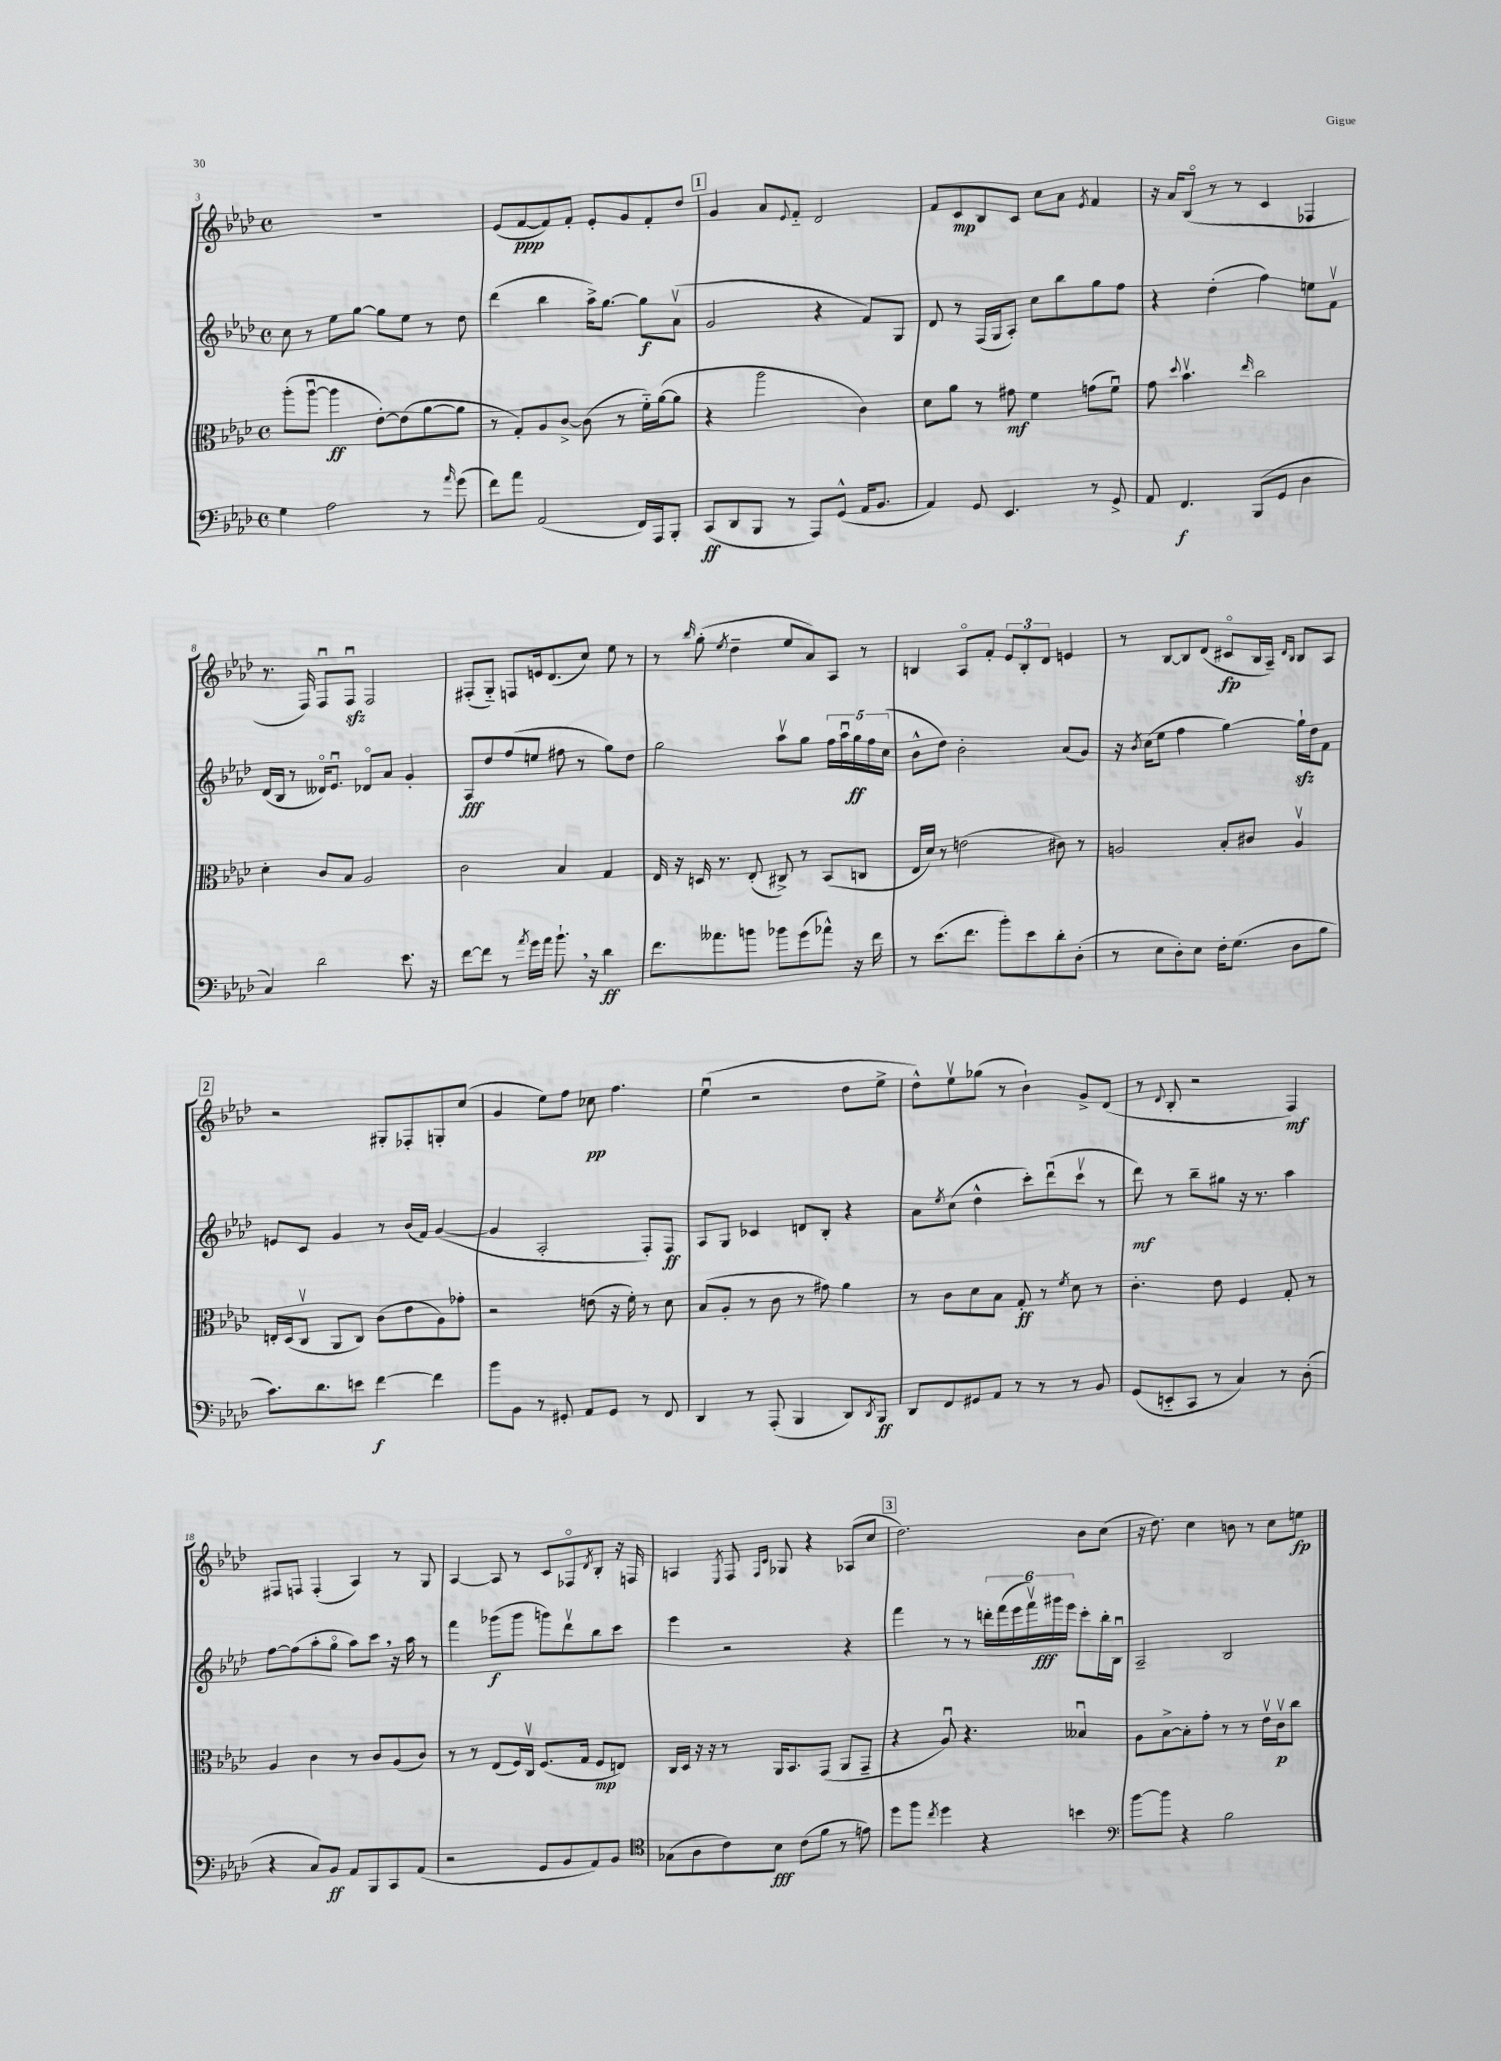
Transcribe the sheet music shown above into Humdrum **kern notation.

**kern	**dynam	**kern	**dynam	**kern	**dynam	**kern	**dynam
*part4	*part4	*part3	*part3	*part2	*part2	*part1	*part1
*staff4	*staff4	*staff3	*staff3	*staff2	*staff2	*staff1	*staff1
*clefF4	*	*clefC3	*	*clefG2	*	*clefG2	*
*k[b-e-a-d-]	*	*k[b-e-a-d-]	*	*k[b-e-a-d-]	*	*k[b-e-a-d-]	*
*M4/4	*	*M4/4	*	*M4/4	*	*M4/4	*
*met(c)	*	*met(c)	*	*met(c)	*	*met(c)	*
=3	=3	=3	=3	=3	=3	=3	=3
4G\	.	(8aa-'\L	.	8cc\	.	1r	.
.	.	[8aa-u\J	.	8r	.	.	.
2A-\	.	4aa-\]	ff	8ee-\L	.	.	.
.	.	.	.	[8gg\J	.	.	.
.	.	[8e-'\L)	.	8gg\L]	.	.	.
.	.	(8e-\]	.	8ee-\J	.	.	.
8r	.	[8a-\	.	8r	.	.	.
16qqa-/	.	.	.	.	.	.	.
(8g\	.	8a-\J]	.	8dd-\	.	.	.
=4	=4	=4	=4	=4	=4	=4	=4
8f\L)	.	8r	.	(4ddd-\	.	(8e-/L	.
8a-\J	.	8G'/L)	.	.	.	[8f/	ppp
(2AA-/	.	8A-/	.	4bb-\	.	8f/])	.
.	.	[8c^/J	.	.	.	8f'/J	.
.	.	(8c\]	.	16aa-^\KL)	.	8e-'/L	.
.	.	.	.	[8.gg\J	.	.	.
.	.	8r	.	.	.	8g/	.
16FF/LL)	.	16f\LL)	.	8gg\L]	f	8f'/	.
16AAA-/J	.	([16a-\J	.	.	.	.	.
8BBB-'/J	.	8a-\J]	.	(8a-v\J	.	8dd-/J	.
!!LO:REH:place=s1:t=1
=5	=5	=5	=5	=5	=5	=5	=5
(8CC/L	ff	4r	.	2g/	.	4g/	.
8DD-/	.	.	.	.	.	.	.
8BBB-/J	.	2aa-\	.	.	.	8a-/L	.
.	.	.	.	.	.	8qqe-/	.
8r	.	.	.	.	.	8f/J	.
8AAA-/L)	.	.	.	4r	.	2d-/	.
(8GG^^/J	.	.	.	.	.	.	.
16AA-/KL	.	4c\)	.	8f/L)	.	.	.
8.BB-/J	.	.	.	.	.	.	.
.	.	.	.	8G/J	.	.	.
=6	=6	=6	=6	=6	=6	=6	=6
4AA-/)	.	8d-\L	.	8d-/	.	8f/L	.
.	.	8a-\J	.	8r	.	8c/	mp
8GG/	.	8r	.	(16F/LL	.	8B-/	.
.	.	.	.	16G/J	.	.	.
4.EE-/	.	8g#X\	mf	8A-'/J)	.	8c/J	.
.	.	4f\	.	8cc\L	.	8cc\L	.
.	.	.	.	8bb-\	.	8a-\J	.
.	.	.	.	.	.	8qe-/	.
8r	.	(8gn\L	.	8gg\	.	4f/	.
8GG^/	.	8fu\J)	.	8ff\J	.	.	.
=7	=7	=7	=7	=7	=7	=7	=7
8AA-/	.	8g\	.	4r	.	16r	.
.	.	.	.	.	.	16a-/KL	.
.	.	8qqdd-/	.	.	.	.	.
4.FF/	f	4.b-v\	.	.	.	(8B-/J	.
.	.	.	.	(4dd-'\	.	8r	.
.	.	.	.	.	.	8r	.
.	.	16qqee-/	.	.	.	.	.
(8BBB-/L	.	2cc\	.	4ff\)	.	4c/	.
8GG/J	.	.	.	.	.	.	.
4D-\	.	.	.	8een\L	.	4F-X/	.
.	.	.	.	8fv\J	.	.	.
!!LO:LB:g=z
=8	=8	=8	=8	=8	=8	=8	=8
4C/)	.	4d-'\	.	(16d-/LL	.	8.r	.
.	.	.	.	16B-/JJ	.	.	.
.	.	.	.	8r	.	.	.
.	.	.	.	.	.	16F/)	.
2d-\	.	8c/L	.	16d--X/KL)	.	8Fu/L	.
.	.	.	.	8.e-u/J	.	.	.
.	.	8B-/J	.	.	.	8Fzzu/J	.
.	.	2A-/	.	8d-X/L	.	2F/	.
.	.	.	.	8a-/J	.	.	.
8.e-\	.	.	.	4g'/	.	.	.
16r	.	.	.	.	.	.	.
=9	=9	=9	=9	=9	=9	=9	=9
[8f\L	.	2c\	.	8A-/L	fff	(8F#X'/L	.
8f\J]	.	.	.	8dd-/	.	8G/J)	.
8r	.	.	.	(8ff/	.	8Fn/L	.
8qa-/	.	.	.	.	.	.	.
16g\LL	.	.	.	8een/J	.	16en/k	.
16a-\JJ	.	.	.	.	.	(8.d-/	.
8.b-`,\	.	4B-/	.	8ff#X\	.	.	.
.	.	.	.	8r	.	8cc/J)	.
16r	.	.	.	.	.	.	.
4d-\	ff	4G/	.	8gg\L)	.	8ee-\	.
.	.	.	.	8dd-\J	.	8r	.
=10	=10	=10	=10	=10	=10	=10	=10
8.f\L	.	16E-/	.	2gg\	.	8r	.
.	.	16r	.	.	.	.	.
.	.	.	.	.	.	16qqbb-/	.
.	.	16Dn/	.	.	.	(8gg'\	.
8.a--X\	.	8.r	.	.	.	.	.
.	.	.	.	.	.	8qee-/	.
.	.	.	.	.	.	4dd-~\	.
8bn\J	.	(8E-'/	.	.	.	.	.
8b-X\L	.	8C#X^/)	.	8aa-v\L	.	8ee-/L	.
(8g\	.	8r	.	8gg\J	.	8a-/)	.
8a-X^^\J)	.	(8BB-/L	.	20ff\LL	.	8A-/J	.
.	.	.	.	20aa-u\	.	.	.
.	.	.	.	20gg\	ff	.	.
16r	.	8Cn/J	.	.	.	8r	.
.	.	.	.	20ff\	.	.	.
16f\	.	.	.	.	.	.	.
.	.	.	.	(20cc\JJ	.	.	.
=11	=11	=11	=11	=11	=11	=11	=11
8r	.	16E-/LL	.	8b-^^\L	.	4Bn/	.
.	.	16d-/JJ)	.	.	.	.	.
(8.e-\L	.	8r	.	8dd-\J)	.	.	.
.	.	(2en\	.	2b-'\	.	8A-/L	.
8.f\J	.	.	.	.	.	.	.
.	.	.	.	.	.	8f'/J	.
8b-'\L)	.	.	.	.	.	12e-/L	.
.	.	.	.	.	.	12B'/	.
8e-\	.	.	.	.	.	.	.
.	.	.	.	.	.	12d-/J	.
8d-'\	.	8c#X\)	.	(8a-/L	.	4en/	.
(8D-'\J	.	8r	.	8g/J)	.	.	.
=12	=12	=12	=12	=12	=12	=12	=12
8r	.	2An/	.	16r	.	8r	.
.	.	.	.	8qb-/	.	.	.
.	.	.	.	(16cc\KL	.	.	.
8E-\L	.	.	.	8ee-\J	.	[8B-/L	.
8D-'\)	.	.	.	4ff\	.	8B-/]	.
8E-\J	.	.	.	.	.	(8d-/J	.
16F'\KL	.	8B-'/L	.	[4gg\)	.	8c#X/L	fp
(8.G\J	.	.	.	.	.	.	.
.	.	8c#X/J	.	.	.	16B-/L	.
.	.	.	.	.	.	16A-~/JJ)	.
.	.	.	.	.	.	16qqd-/LL	.
.	.	.	.	.	.	16qqB-/JJ	.
8D-\L	.	4Av/	.	16ggzz`\LL]	.	8B-/L	.
.	.	.	.	16dd-\J	.	.	.
8B-\J	.	.	.	8f\J	.	8A-/J	.
!!LO:LB:g=z
!!LO:REH:place=s1:t=2
=13	=13	=13	=13	=13	=13	=13	=13
8.c\L)	.	16En'/LL	.	8en/L	.	2r	.
.	.	(16D-/J	.	.	.	.	.
.	.	8Cv/J	.	8c/J	.	.	.
8.d-\	.	.	.	.	.	.	.
.	.	8AA-/L	.	4g/	.	.	.
8en\J	.	8C/J)	.	.	.	.	.
[4f\	f	(8c\L	.	8r	.	8G#X'/L	.
.	.	8e-\	.	(16b-/LL	.	8F-X'/	.
.	.	.	.	16f/JJ)	.	.	.
4f\]	.	8A-\)	.	([4g/	.	8Gn'/	.
.	.	8g-X'\J	.	.	.	(8cc/J	.
=14	=14	=14	=14	=14	=14	=14	=14
8b-\L	.	2r	.	4g/]	.	4g/	.
8BB-\J	.	.	.	.	.	.	.
8r	.	.	.	2A-'/	.	8ee-\L)	.
8GG#X'/	.	.	.	.	.	8ff\J	.
8AA-/L	.	(8en\	.	.	.	8cc-X\	pp
8GG#/J	.	16r	.	.	.	4.ff\	.
.	.	16f'\)	.	.	.	.	.
8r	.	8r	.	8F'/L)	.	.	.
8FF/	.	8d-\	.	8F/J	ff	.	.
=15	=15	=15	=15	=15	=15	=15	=15
4DD-/	.	(8B-/L	.	8A-/L	.	(4ee-u\	.
.	.	8A-'/J	.	8G/J	.	.	.
8r	.	8r	.	4c-X/	.	2r	.
(8AAA-'/	.	8c\	.	.	.	.	.
4BBB-/	.	8r	.	8dn/L	.	.	.
.	.	8g#X\)	.	8B-'/J	.	.	.
8DD-/L)	.	4a-\	.	4r	.	8dd-\L	.
8qDD-/	.	.	.	.	.	.	.
8BBB-/J	ff	.	.	.	.	8ee-^\J	.
=16	=16	=16	=16	=16	=16	=16	=16
8DD-/L	.	8r	.	8a-\L	.	8dd-^^\L)	.
.	.	.	.	8qee-/	.	.	.
8FF/	.	8c\L	.	(8cc\J	.	8ee-v\	.
8GG#X/	.	8d-\	.	4dd-^^\	.	(8gg-X\J	.
8AA-/J	.	8B-\J	.	.	.	8r	.
8r	.	8G'/	ff	8ccc'\L)	.	4b-`\)	.
8r	.	8r	.	(8ddd-u\	.	.	.
.	.	8qf/	.	.	.	.	.
8r	.	8d-\	.	8cccv\J	.	8g^/L	.
8BB-/	.	8r	.	8r	.	(8d-/J	.
=17	=17	=17	=17	=17	=17	=17	=17
(8GG/L	.	4.c'\	.	8ddd-\)	mf	8r	.
.	.	.	.	.	.	8qqd-/	.
8EEn/	.	.	.	8r	.	8B-'/	.
8CC/J	.	.	.	8bb-~\L	.	2r	.
8r	.	8e-\	.	8gg#X\J	.	.	.
4C/)	.	4F/	.	16r	.	.	.
.	.	.	.	8.r	.	.	.
8r	.	8G'/	.	4aa-\	.	4F/)	mf
(8D-'\	.	8r	.	.	.	.	.
!!LO:LB:g=z
=18	=18	=18	=18	=18	=18	=18	=18
4r	.	4A-/	.	[8ff\L	.	8F#X/L	.
.	.	.	.	(8ff\]	.	8Fn/J	.
8C/L)	.	4c\	.	8aa-'\	.	(4F'/	.
8BB-/J	ff	.	.	8gg\J	.	.	.
8AA-/L	.	8r	.	8aa-\L)	.	4A-/)	.
8BBB-/	.	8c/L	.	8ccc,\J	.	.	.
8CC/	.	(8A-/	.	16r	.	8r	.
.	.	.	.	16aa-\	.	.	.
(8AA-/J	.	8c/J)	.	8r	.	8G/	.
=19	=19	=19	=19	=19	=19	=19	=19
2r	.	8r	.	4fff\	.	[4A-/	.
.	.	8r	.	.	.	.	.
.	.	(8E-/L	.	(8ggg-X\L	f	8A-/]	.
.	.	16F/L)	.	8ggg-\J	.	8r	.
.	.	16Cv/JJ	.	.	.	.	.
8GG/L	.	(8.F/L	.	8gggn\L)	.	8c/L	.
8BB-/	.	.	.	8ddd-v\	.	8F-X/	.
.	.	16G/Jk	.	.	.	.	.
.	.	.	.	.	.	8qd-/	.
8AA-/)	.	8F/L	mp	8bb-\	.	8B-'/J	.
8BB-/J	.	8En/J)	.	8ccc\J	.	16r	.
.	.	.	.	.	.	16Fn/	.
=20	=20	=20	=20	=20	=20	=20	=20
*clefC4	*	*	*	*	*	*	*
(8G-X\L	.	16C/LL	.	4eee-\	.	4An/	.
.	.	16D-/JJ	.	.	.	.	.
8A-\	.	16r	.	.	.	.	.
.	.	16r	.	.	.	.	.
.	.	.	.	.	.	8qE-/	.
8c\)	.	8r	.	2r	.	8F/	.
.	.	.	.	.	.	16qqF/LL	.
.	.	.	.	.	.	16qqc/JJ	.
8B-\J	fff	16AA-/KL	.	.	.	8G-X/	.
.	.	8.BB-/	.	.	.	.	.
(8c\L	.	.	.	.	.	4r	.
8f\J	.	(8GG/J	.	.	.	.	.
8r	.	8AA-/L	.	4r	.	(8A-X/L	.
8en\)	.	8GG~/J	.	.	.	8cc/J	.
!!LO:REH:place=s1:t=3
=21	=21	=21	=21	=21	=21	=21	=21
8dd-\L	.	4r	.	4fff\	.	2.dd-\)	.
8ff\J	.	.	.	.	.	.	.
8qcc/	.	.	.	.	.	.	.
4dd-\	.	8A-u/)	.	8r	.	.	.
.	.	4.r	.	8r	.	.	.
4r	.	.	.	24dddn'\LL	.	.	.
.	.	.	.	(24fff\	.	.	.
.	.	.	.	24eee-\	.	.	.
.	.	.	.	24fffv\)	.	.	.
.	.	.	.	24ggg#X\	fff	.	.
.	.	.	.	24eee-\JJ	.	.	.
4bn\	.	4B--Xu/	.	8ccc'\L	.	8b-\L	.
.	.	.	.	16bb-'\L	.	(8cc\J	.
.	.	.	.	16B-u\JJ	.	.	.
=22	=22	=22	=22	=22	=22	=22	=22
*clefF4	*	*	*	*	*	*	*
[8b-\L	.	8A-\L	.	2A-~/	.	16r	.
.	.	.	.	.	.	8.dd-\)	.
8b-\J]	.	[8B-^\	.	.	.	.	.
4r	.	8B-'\]	.	.	.	4cc\	.
.	.	8g'\J	.	.	.	.	.
2B-\	.	8r	.	2B-/	.	8bn\	.
.	.	8r	.	.	.	8r	.
.	.	16e-v\LL	.	.	.	8cc\L	.
.	.	16cv\J	p	.	.	.	.
.	.	8cc\J	.	.	.	8een\J	fp
==	==	==	==	==	==	==	==
*-	*-	*-	*-	*-	*-	*-	*-
